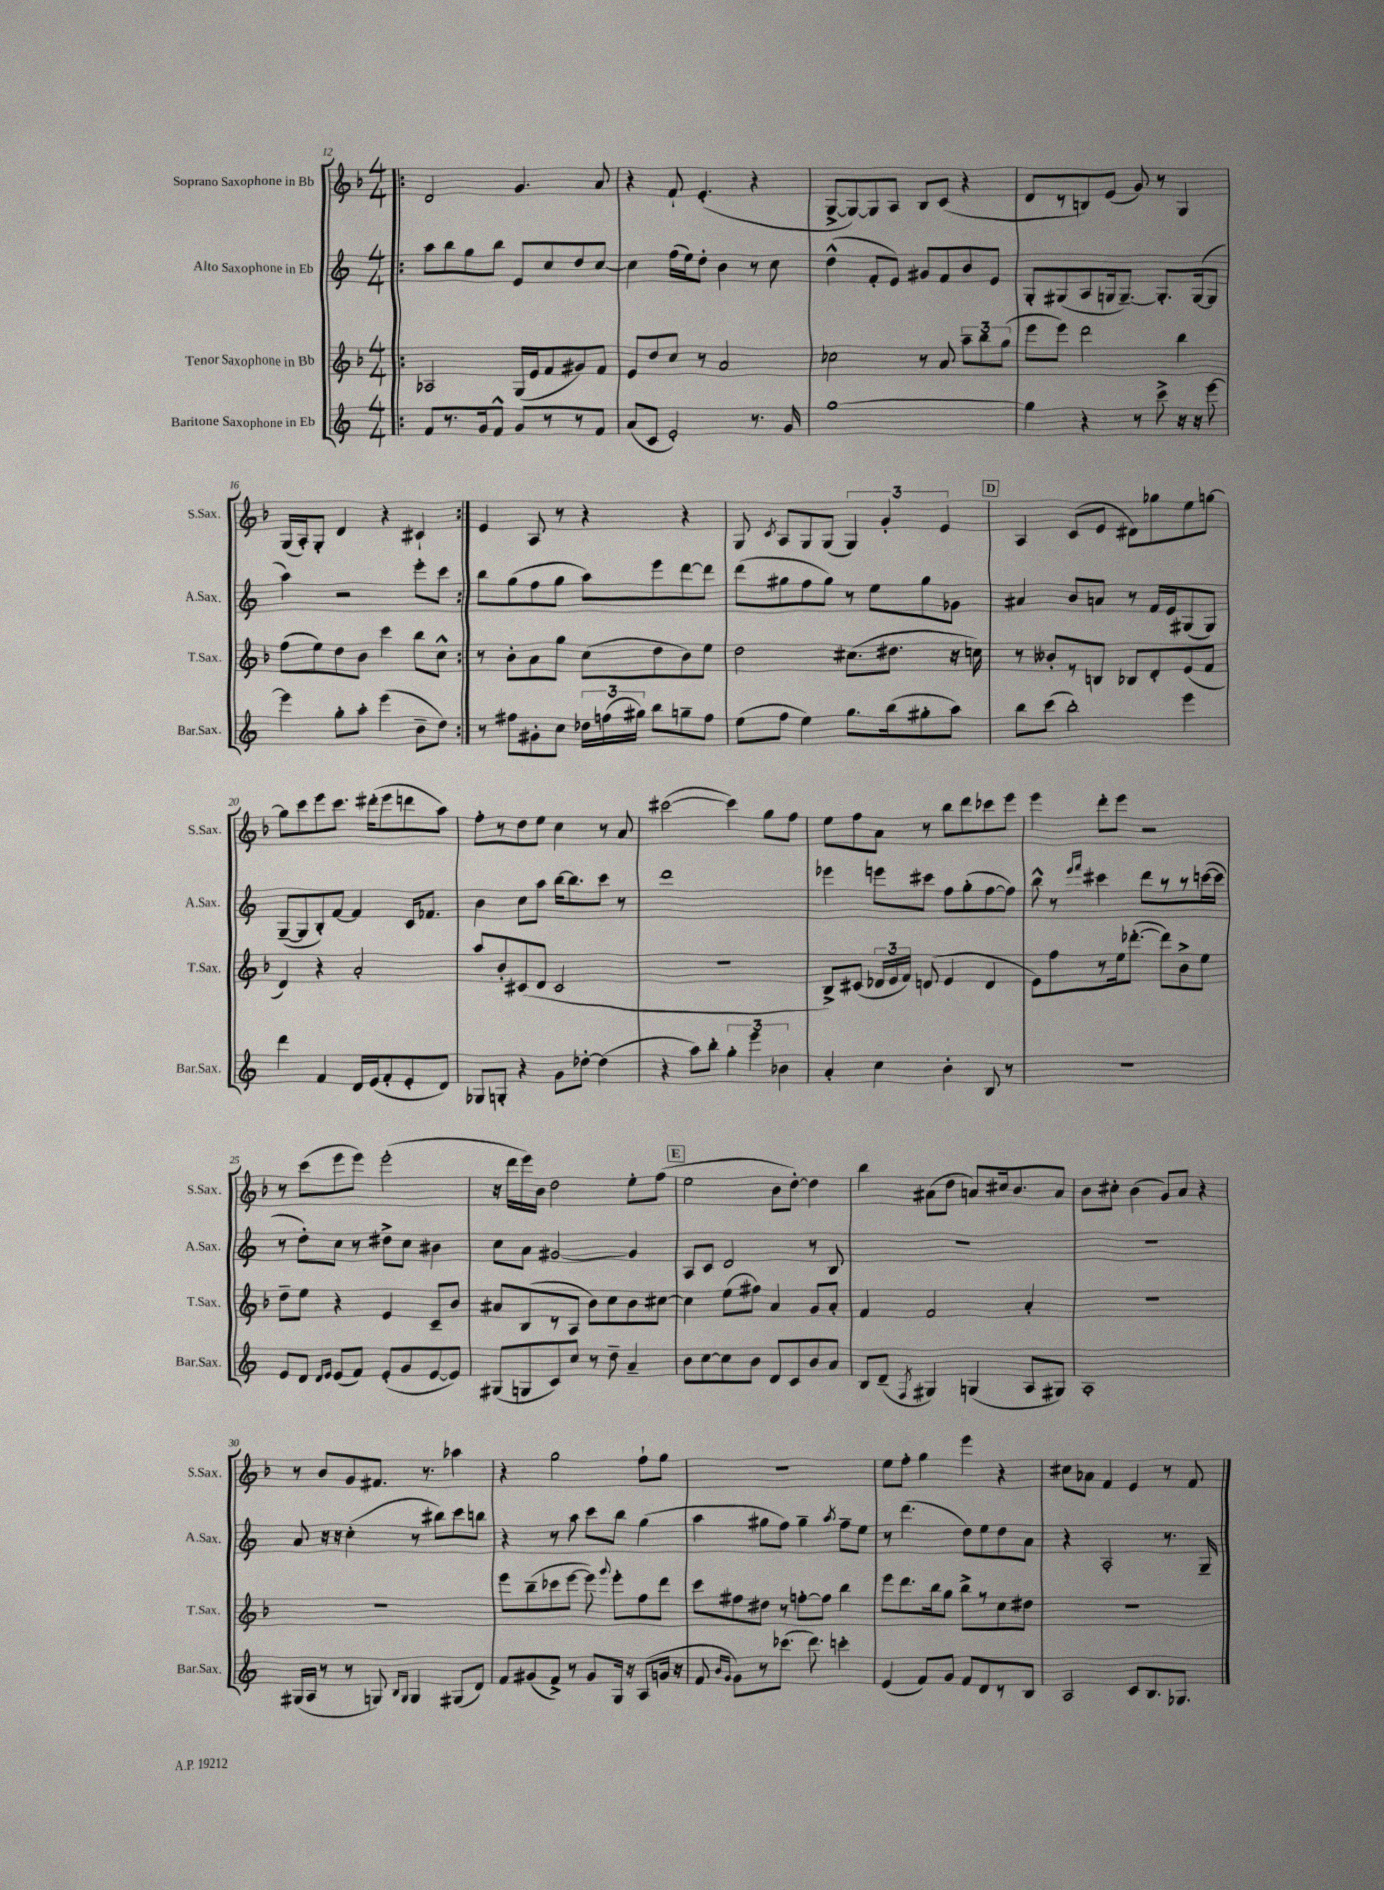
<<
\new StaffGroup <<
\new Staff = "s0" \with { instrumentName = "Soprano Saxophone in Bb" shortInstrumentName = "S.Sax." } {
    \clef treble \key f \major \numericTimeSignature \time 4/4
    \autoBeamOff \repeat volta 2 { \bar ".|:" d'2 g'4. a'8 |
    r4 f'8-! e'4.-.( r4 |
    g8[~-> g8~) g8 a8] bes8[ c'8]( r4 |
    d'8[ r8 b8) e'8]( g'8) r8 g4 |
    g16[( a16-.) g8]-. d'4 r4 cis'4-! | }
    e'4 a8 r8 r4 r4 |
    g8 \acciaccatura { c'8 } a8[ g8 g8]( \tuplet 3/2 { g4) g'4-. e'4 } |
    \mark \markup { \box "D" } a4 c'8[( e'8] dis'8[) ges''8 e''8 g''8]~ |
    g''8[ c'''8 e'''8 c'''8.] dis'''16[-.( e'''8 d'''8 a''8]) |
    f''8[-. r8 d''8 e''8] c''4 r8 a'8 |
    cis'''2~( cis'''4) g''8[ f''8] |
    e''8[ f''8 a'8] r8 bes''8[ d'''8 ces'''8 e'''8] |
    e'''4 d'''8[-. e'''8] r2 |
    r8 c'''8[( e'''8 e'''8]) e'''2-.( |
    r16 d'''16[ e'''16) bes'16] d''2 e''8[-. f''8]( |
    \mark \markup { \box "E" } e''2 bes'8[ d''8]~-.) d''4 |
    bes''4 ais'8[( d''8] a'8[) cis''16 bes'8. a'8] |
    bes'8[ cis''8]-. bes'4( g'8[) a'8] r4 |
    r8 bes'8[ g'8 fis'8.] r8. aes''4 |
    r4 g''2 f''8[-! g''8] |
    r1 |
    e''8[ f''8]-. g''4 e'''4 r4 |
    cis''8[ aes'8] f'4 e'4 r8 f'8 \bar "|." |
}
\new Staff = "s1" \with { instrumentName = "Alto Saxophone in Eb" shortInstrumentName = "A.Sax." } {
    \clef treble \key c \major \numericTimeSignature \time 4/4
    \autoBeamOff \repeat volta 2 { \bar ".|:" a''8[ b''8 g''8 b''8] e'8[ c''8 d''8 c''8]~ |
    c''4 f''16[( e''16) d''8]-. b'4 r8 c''8 |
    d''4-^( f'8[-. e'8]) gis'8[ f'8 b'8 e'8] |
    g8[-. gis8( a8 g16 g8.]~--) g8.[-. g16~( g8] |
    a''4) r2 e'''8[-. c'''8] | }
    b''8[ g''8( f''8 g''8] a''8[) e'''8 d'''8~ d'''8] |
    d'''8[( gis''8 f''8 gis''8]) r8 e''8[ gis''8 ges'8] |
    \mark \markup { \box "D" } ais'4 b'8[ a'8] r8 f'16[ e'16 gis8( gis8]) |
    g8[~--( g8 b8-.) f'8]~ f'4 c'16[ fes'8.] |
    b'4 c''8[ a''8] b''16[~ b''8. c'''8] r8 |
    d'''1 |
    ees'''4 e'''8[ cis'''8] f''8[ g''8-.( f''8~ f''8]) |
    b''8-^ r8 \grace { e'''16[ f'''16] } cis'''4 d'''8[ r8 r8 c'''16~( c'''16] |
    r8 d''8[-.) c''8] r8 dis''8[-> c''8] bis'4 |
    c''8[ a'8] gis'2~ gis'4 |
    \mark \markup { \box "E" } a8[ c'8] d'2 r8 b8 |
    R1 |
    R1 |
    a'8 r16 r16 c''4-.( r8 bis''8[) c'''8 b''8] |
    r4 r8 a''8 c'''8[ b''8] g''4( |
    a''4 gis''8[ f''8]) gis''4-- \acciaccatura { a''8 } f''8[-- e''8] |
    r8 d'''4.( d''8[) e''8 d''8 a'8] |
    r4 a2-. r8. g16-- \bar "|." |
}
\new Staff = "s2" \with { instrumentName = "Tenor Saxophone in Bb" shortInstrumentName = "T.Sax." } {
    \clef treble \key f \major \numericTimeSignature \time 4/4
    \autoBeamOff \repeat volta 2 { \bar ".|:" aes2 g16[( e'16 f'8 gis'8) f'8] |
    e'8[ d''8 c''8] r8 a'2 |
    ces''2 r8 a'8 \tuplet 3/2 { a''8[-- bes''8 g''8]( } |
    e'''8[ e'''8]) d'''2 bes''4 |
    f''8[( e''8) d''8 bes'8] c'''4 bes''8[ c''8]-^ | }
    r8 bes'8[-. a'8 g''8] c''8[( d''8 bes'8) e''8] |
    d''2 cis''8.[( dis''8.] r16 c''16) |
    \mark \markup { \box "D" } r8 beses'8[-. r8 b8] bes8[ d'8-. e'8( f'8] |
    d'4) r4 a'2-. |
    a''8[ bes'8-. cis'8( d'8] cis'2 |
    R1 |
    bes8[->) cis'8]( \tuplet 3/2 { des'16[ e'16 f'16]) } d'8( e'4 d'4 |
    e'8[) f''8 r8 e''16 des'''8.]~-.( des'''8[) bes'8-> e''8] |
    d''8[-- e''8] r4 e'4 c'8[-- bes'8] |
    ais'8[ bes8( r8 a8] bes'8[) c''8 bes'8 cis''8]~ |
    \mark \markup { \box "E" } cis''4 e''8[( fis''8]) a'4 g'8[ a'8]-. |
    f'4 f'2 a'4-. |
    R1 |
    R1 |
    e'''8[ bes''8--( ces'''8 e'''8]~ e'''8) \appoggiatura { g'''8 } e'''8[-. f''8 d'''8] |
    c'''8[ fis''8 dis''8] r8 f''8[~-. f''8] bes''4 |
    e'''8[ d'''8. bes''16 g''8] bes''8[-> r8 c''8 dis''8] |
    R1 \bar "|." |
}
\new Staff = "s3" \with { instrumentName = "Baritone Saxophone in Eb" shortInstrumentName = "Bar.Sax." } {
    \clef treble \key c \major \numericTimeSignature \time 4/4
    \autoBeamOff \repeat volta 2 { \bar ".|:" f'8[ r8. g'16 f'8]-^ g'8[ r8 r8 f'8] |
    a'8[( c'8] e'2-.) r8. g'16 |
    g''1~ |
    g''4 r4 r8 c'''8-> r16 r16 e'''8~ |
    e'''4 g''8[-. a''8]-. e'''4( b'8[-- d''8]) | }
    r8 fis''8[ gis'8-. c''8] \tuplet 3/2 { des''16[ f''16( gis''16]) } b''8[ g''8-- f''8] |
    e''8[( f''8] e''4) g''8.[ b''16( gis''8-. a''8]) |
    \mark \markup { \box "D" } b''8[ c'''8]( b''2-.) e'''4 |
    d'''4 f'4 d'16[ e'16( f'8-. e'8-. d'8]) |
    ges8[ g8]-. r4 g'8[ des''8]~-. des''4( |
    r4 a''8[) b''8]-. \tuplet 3/2 { g''4-. e'''4 bes'4 } |
    a'4-. c''4 b'4-. b8 r8 |
    R1 |
    e'8[ d'8] \grace { d'16[ e'16] } e'8[( f'8]) e'8[-.( g'8 e'8~ e'8]) |
    gis8[( g8 c'8) c''8] r8 d''8-- a'4-- |
    \mark \markup { \box "E" } b'8[ c''8~ c''8 b'8] d'8[ c'8 b'8 a'8] |
    b8[ d'8]--( \acciaccatura { f8 } gis4) g4( a8[ gis8]) |
    a1-. |
    gis16[( a16] r8 r8 g8) \grace { b16[ g16] } g4 gis8[( d'8]) |
    f'8[ gis'8( f'8]->) r8 gis'8[ g16] r16 a8[( g'16] r16 |
    f'8 \grace { b'16[ g'16] } g'8[) r8 ces'''8.]( d'''8.) c'''4-. |
    e'4( f'8[) g'8] f'8[ d'8 r8 b8] |
    a2 c'8[ b8. ges8.] \bar "|." |
}
>>
>>
\layout { \context { \Score currentBarNumber = #12 } }
